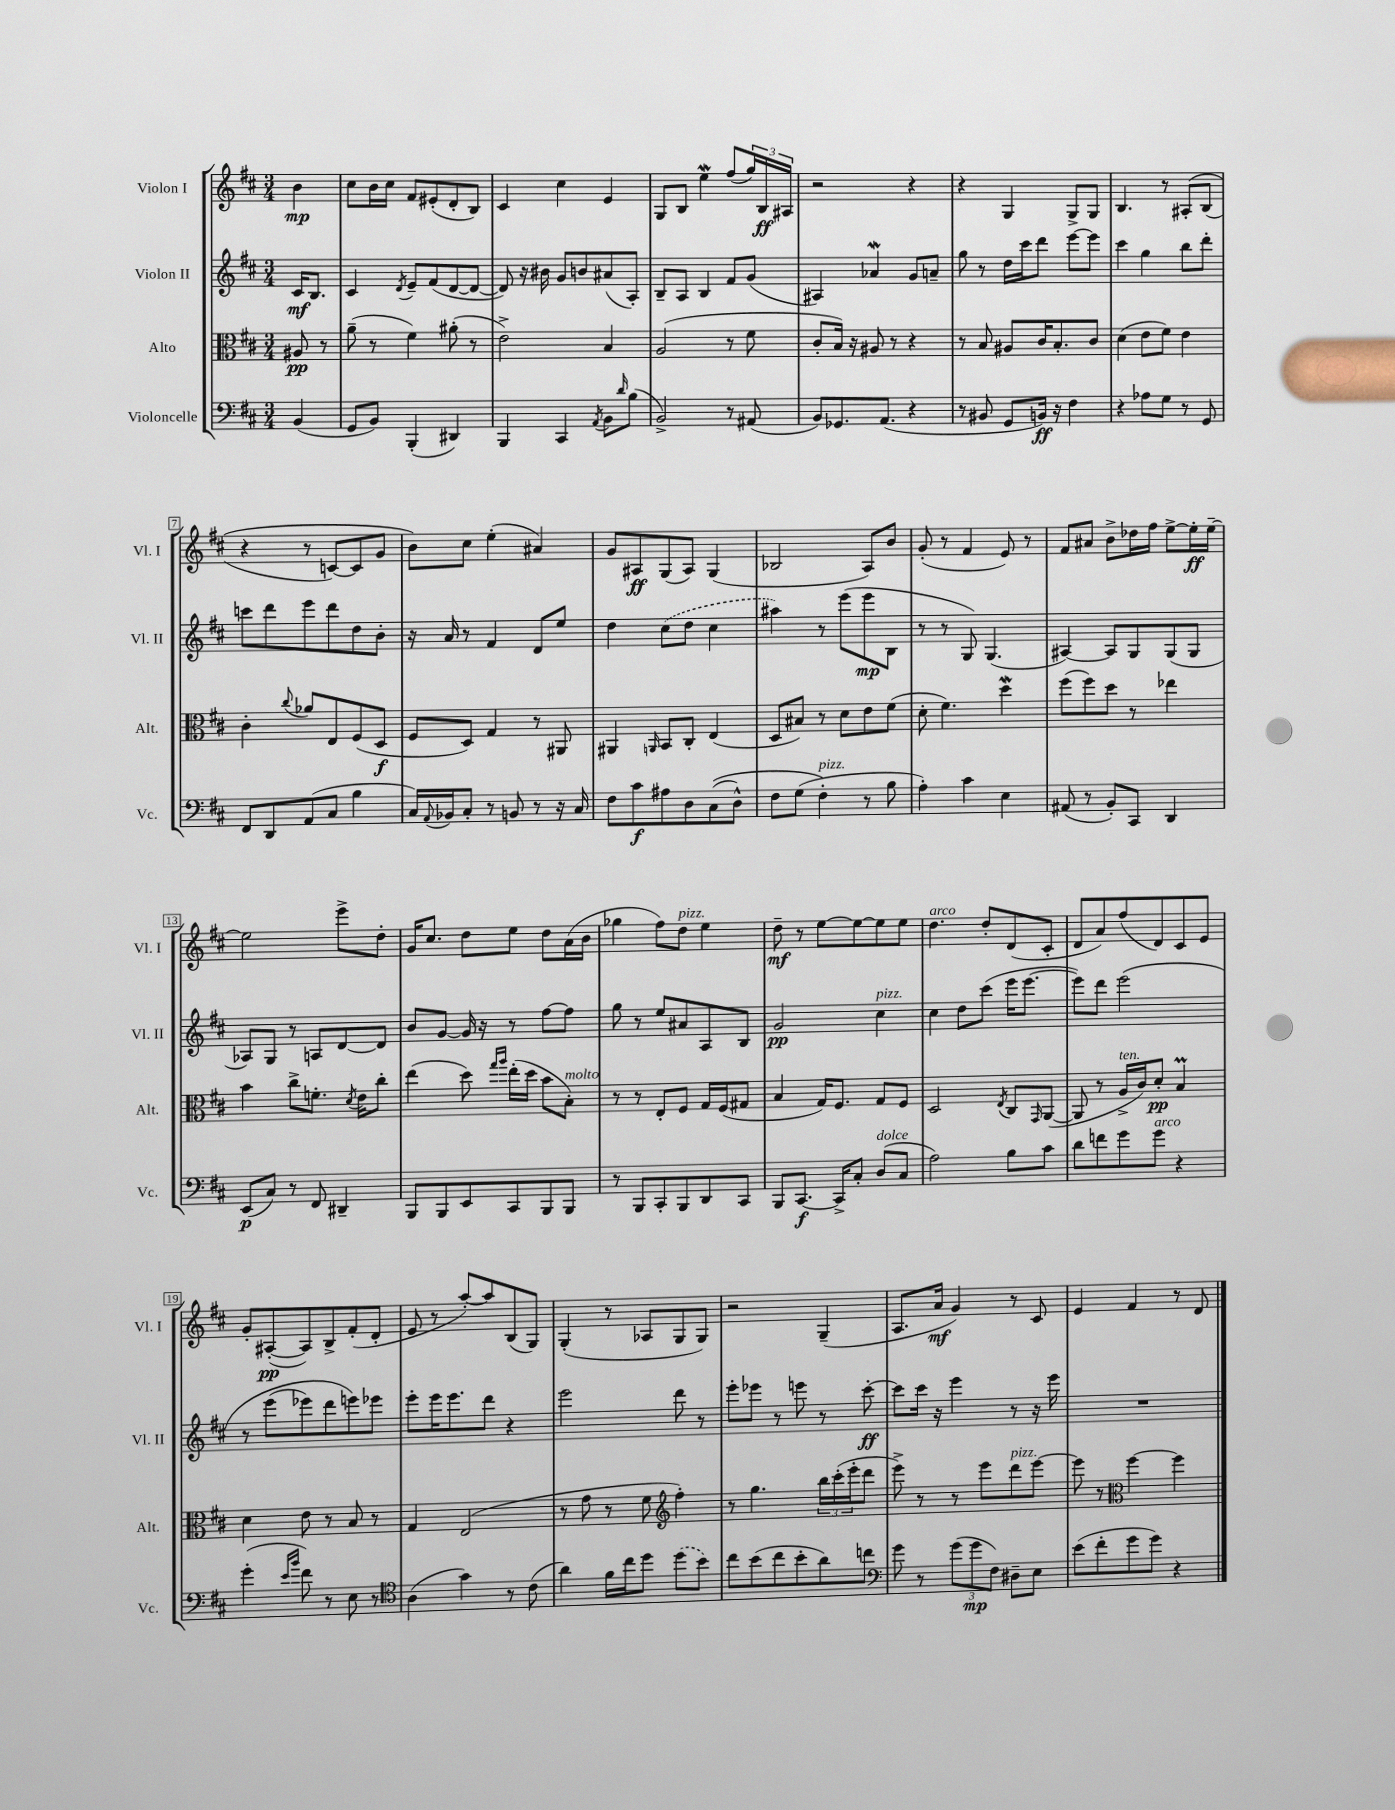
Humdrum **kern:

**kern	**dynam	**kern	**dynam	**kern	**dynam	**kern	**dynam
*part4	*part4	*part3	*part3	*part2	*part2	*part1	*part1
*staff4	*staff4	*staff3	*staff3	*staff2	*staff2	*staff1	*staff1
*I"Violoncelle	*	*I"Alto	*	*I"Violon II	*	*I"Violon I	*
*I'Vc.	*	*I'Alt.	*	*I'Vl. II	*	*I'Vl. I	*
*clefF4	*	*clefC3	*	*clefG2	*	*clefG2	*
*k[f#c#]	*	*k[f#c#]	*	*k[f#c#]	*	*k[f#c#]	*
*M3/4	*	*M3/4	*	*M3/4	*	*M3/4	*
=	=	=	=	=	=	=	=
(4BB/	.	8A#X/	pp	16c#/KL	mf	4b\	mp
.	.	.	.	8.B/J	.	.	.
.	.	8r	.	.	.	.	.
=1	=1	=1	=1	=1	=1	=1	=1
8GG/L	.	(8a~\	.	4c#/	.	8cc#\L	.
8BB/J)	.	8r	.	.	.	16b\L	.
.	.	.	.	.	.	16cc#\JJ	.
.	.	.	.	8qd/	.	.	.
(4BBB'/	.	4f#\)	.	8e~/L	.	8f#/L	.
.	.	.	.	(8f#/	.	(8e#X'/	.
4DD#X/)	.	(8a#X'\	.	[8d/	.	8d'/	.
.	.	8r	.	8d/J_	.	8B/J)	.
=2	=2	=2	=2	=2	=2	=2	=2
4BBB/	.	2e^\)	.	8d/])	.	4c#/	.
.	.	.	.	16r	.	.	.
.	.	.	.	16b#X\	.	.	.
4CC#/	.	.	.	8g/L	.	4cc#\	.
.	.	.	.	8bn/	.	.	.
8qAA/	.	.	.	.	.	.	.
8BB\L	.	4B/	.	(8a#X/	.	4e/	.
16qqd/	.	.	.	.	.	.	.
(8B\J	.	.	.	8A'/J)	.	.	.
=3	=3	=3	=3	=3	=3	=3	=3
2BB^/)	.	(2A/	.	8B~/L	.	8G/L	.
.	.	.	.	8A/J	.	8B/J	.
.	.	.	.	4B/	.	4eeW\	.
8r	.	8r	.	8f#/L	.	(8ff#/L	.
(8AA#X/	.	8f#\	.	(8g/J	.	24gg/L)	.
.	.	.	.	.	.	24B/	ff
.	.	.	.	.	.	24A#X/JJ	.
=4	=4	=4	=4	=4	=4	=4	=4
8BB/L)	.	8c#'/L	.	4A#X/)	.	2r	.
8.GG-X/	.	16B/Jk)	.	.	.	.	.
.	.	16r	.	.	.	.	.
.	.	8A#X/	.	4a-Xw/	.	.	.
(8.AA/J	.	.	.	.	.	.	.
.	.	8r	.	.	.	.	.
4r	.	4r	.	8g/L	.	4r	.
.	.	.	.	8an~/J	.	.	.
=5	=5	=5	=5	=5	=5	=5	=5
8r	.	8r	.	8gg\	.	4r	.
8BB#X/	.	8B/	.	8r	.	.	.
8GG/L	.	8A#X/L	.	16dd\LL	.	4G/	.
.	.	.	.	16ccc#\J	.	.	.
16BBn/Jk)	ff	16c#/K	.	8ddd\J	.	.	.
16r	.	8.B'/	.	.	.	.	.
4F#\	.	.	.	[8eee\L	.	8G^/L	.
.	.	8c#/J	.	8eee\J]	.	8G/J	.
=6	=6	=6	=6	=6	=6	=6	=6
4r	.	(4d\	.	4ccc#\	.	4.B/	.
8A-X\L	.	8e\L	.	4gg\	.	.	.
8G\J	.	8f#\J)	.	.	.	8r	.
8r	.	4e\	.	8bb\L	.	(8A#X'/L	.
8GG/	.	.	.	8ddd'\J	.	(8B/J	.
!!LO:LB:g=z
=7	=7	=7	=7	=7	=7	=7	=7
8FF#/L	.	4c#'\	.	8cccn\L	.	4r	.
8DD/	.	.	.	8ddd\	.	.	.
.	.	8qqcc#/	.	.	.	.	.
(8AA/	.	8a-X/L	.	8eee\	.	8r	.
8C#/J	.	8E/	.	8ddd\	.	[8cn/L)	.
4B\	.	(8F#/	.	8dd\	.	8c/]	.
.	.	8D/J	f	8b'\J	.	8g/J	.
=8	=8	=8	=8	=8	=8	=8	=8
16C#/LL)	.	8F#/L	.	16r	.	8b\L)	.
8qqAA/	.	.	.	.	.	.	.
16BB-X/J	.	.	.	16a/	.	.	.
8C#'/J	.	8D/J)	.	8r	.	8cc#\J	.
8r	.	4G/	.	4f#/	.	(4ee'\	.
8BBn/	.	.	.	.	.	.	.
8r	.	8r	.	8d/L	.	4a#X/)	.
16r	.	8AA#X/	.	8ee/J	.	.	.
16C#/	.	.	.	.	.	.	.
=9	=9	=9	=9	=9	=9	=9	=9
8F#\L	.	4AA#X/	.	4dd\	.	8g/L	.
8c#\	f	.	.	.	.	8A#X/	ff
.	.	16qqAAn/	.	.	.	.	.
8A#X\	.	8BB/L	.	(8cc#\L	.	(8G/	.
8D\	.	8C#'/J	.	8dd\J	.	8A#/J)	.
((8C#\	.	(4E/	.	4cc#\	.	(4G/	.
8D^^\J)	.	.	.	.	.	.	.
=10	=10	=10	=10	=10	=10	=10	=10
8F#\L	.	8D/L	.	4aa#X\)	.	2B-X/	.
(8G\J	.	8B#X/J)	.	.	.	.	.
!LO:TX:a:i:t=pizz.	!	!	!	!	!	!	!
4F#'\)	.	8r	.	8r	.	.	.
.	.	8d\L	.	(8eee\L	.	.	.
8r	.	8e\	.	8eee\	mp	8A/L)	.
8B\	.	(8f#\J	.	8B\J	.	8b/J	.
=11	=11	=11	=11	=11	=11	=11	=11
4A'\)	.	8d'\	.	8r	.	(8g'/	.
.	.	4.f#\)	.	8r	.	8r	.
4c#\	.	.	.	8G/)	.	4f#/	.
.	.	.	.	(4.G/	.	.	.
4E\	.	4ddw\	.	.	.	8e/)	.
.	.	.	.	.	.	8r	.
=12	=12	=12	=12	=12	=12	=12	=12
(8AA#X/	.	(8ff#\L	.	[4A#X/)	.	8f#/L	.
8r	.	8ff#\)	.	.	.	8a#X/J	.
8BB'/L)	.	8dd\J	.	8A#/L]	.	8b^\L	.
8CC#/J	.	8r	.	8G/	.	16dd-X\L	.
.	.	.	.	.	.	16ff#\JJ	.
4DD/	.	4ee-X\	.	(8G/	.	[8ee^\L	.
.	.	.	.	8G/J	.	16ee'\L]	ff
.	.	.	.	.	.	[16ee~\JJ	.
!!LO:LB:g=z
=13	=13	=13	=13	=13	=13	=13	=13
(8EE/L	p	4b\	.	8A-X/L)	.	2ee\]	.
8C#/J)	.	.	.	8G/J	.	.	.
8r	.	8cc#^\L	.	8r	.	.	.
8FF#/	.	8.fn'\J	.	8An/L	.	.	.
4DD#X~/	.	.	.	[8d/	.	8eee^\L	.
.	.	8qd/	.	.	.	.	.
.	.	16e\KL	.	.	.	.	.
.	.	8cc#'\J	.	8d/J]	.	8dd'\J	.
=14	=14	=14	=14	=14	=14	=14	=14
8BBB/L	.	(4ee\	.	8b/L	.	16g/KL	.
.	.	.	.	.	.	8.cc#/J	.
8BBB/	.	.	.	[8g/J	.	.	.
8EE/	.	8dd\)	.	16g/]	.	8dd\L	.
.	.	.	.	16r	.	.	.
.	.	16qqgg/LL	.	.	.	.	.
.	.	16qqaa/JJ	.	.	.	.	.
8CC#/	.	(16ee'\LL	.	8r	.	8ee\J	.
.	.	16dd\JJ	.	.	.	.	.
8BBB/	.	8b\L	.	[8ff#\L	.	8dd\L	.
!	!	!LO:TX:a:i:t=molto	!	!	!	!	!
8BBB/J	.	8B'\J)	.	8ff#\J]	.	(16a\L	.
.	.	.	.	.	.	16b\JJ	.
=15	=15	=15	=15	=15	=15	=15	=15
8r	.	8r	.	8gg\	.	4gg-X\	.
8BBB/L	.	8r	.	8r	.	.	.
8CC#'/	.	8E'/L	.	8ee/L	.	8ff#\L)	.
!	!	!	!	!	!	!LO:TX:a:i:t=pizz.	!
8BBB/	.	8F#/J	.	8a#X/	.	8dd\J	.
8DD/	.	16G/LL	.	8A/	.	4ee\	.
.	.	(16F#/J	.	.	.	.	.
8CC#/J	.	8G#X/J	.	8B/J	.	.	.
=16	=16	=16	=16	=16	=16	=16	=16
8BBB/L	.	4B/	.	2g/	pp	8dd~\	mf
[8.CC#/J	f	.	.	.	.	8r	.
.	.	16G/KL)	.	.	.	[8ee\L	.
16CC#^/KL]	.	8.F#/J	.	.	.	.	.
8C#'/J	.	.	.	.	.	8ee\_	.
!	!	!	!	!LO:TX:a:i:t=pizz.	!	!	!
!LO:TX:a:i:t=dolce	!	!	!	!	!	!	!
(8D/L	.	8G/L	.	4cc#\	.	8ee\]	.
8C#/J	.	8F#/J	.	.	.	8ee\J	.
=17	=17	=17	=17	=17	=17	=17	=17
!	!	!	!	!	!	!LO:TX:a:i:t=arco	!
2A\)	.	2D/	.	4cc#\	.	4.dd\	.
.	.	.	.	8dd\L	.	.	.
.	.	.	.	(8ccc#\J	.	8dd'/L	.
.	.	8qE/	.	.	.	.	.
8B\L	.	8C#/L	.	16eee\KL	.	(8d/	.
.	.	.	.	[8.eee\J	.	.	.
.	.	16qqGG/	.	.	.	.	.
8c#\J	.	([8AA/J	.	.	.	8c#'/J	.
=18	=18	=18	=18	=18	=18	=18	=18
8d\L	.	8AA/]	.	8eee\L])	.	8d/L	.
8fn\	.	8r	.	8ddd\J	.	8a/)	.
!	!	!LO:TX:a:i:t=ten.	!	!	!	!	!
8g\	.	16A^/LL	.	(2eee\	.	(8ff#/	.
.	.	16c#/J)	.	.	.	.	.
!LO:TX:a:i:t=arco	!	!	!	!	!	!	!
8g\J	.	8d'/J	pp	.	.	8d/)	.
4r	.	4BM/	.	.	.	8c#/	.
.	.	.	.	.	.	8e/J	.
!!LO:LB:g=z
=19	=19	=19	=19	=19	=19	=19	=19
(4g'\	.	4d\	.	8r	.	8g'/L	.
.	.	.	.	(8eee\L	.	([8A#X'/	pp
16qqe/LL	.	.	.	.	.	.	.
16qqb/JJ	.	.	.	.	.	.	.
8f#\)	.	8e\	.	8eee-X\)	.	8A#/])	.
8r	.	8r	.	8ddd\	.	8B^/	.
8E\	.	8B/	.	8eeen\)	.	(8f#'/	.
8r	.	8r	.	8eee-X\J	.	8d'/J	.
=20	=20	=20	=20	=20	=20	=20	=20
*clefC4	*	*	*	*	*	*	*
(4A\	.	4G/	.	8eee'\L	.	8e/	.
.	.	.	.	16eee\K	.	8r	.
.	.	.	.	8.eee\	.	.	.
4g\)	.	(2E/	.	.	.	[8aa'/L)	.
.	.	.	.	8ddd\J	.	8aa/]	.
8r	.	.	.	4r	.	(8B/	.
(8c#\	.	.	.	.	.	8G/J)	.
=21	=21	=21	=21	=21	=21	=21	=21
4a\)	.	8r	.	2eee\	.	(4G'/	.
.	.	8g\	.	.	.	.	.
16f#\LL	.	8r	.	.	.	8r	.
16cc#\J	.	.	.	.	.	.	.
8dd\J	.	8f#\	.	.	.	8A-X/L	.
*	*	*clefG2	*	*	*	*	*
(8dd\L	.	4ff#'\)	.	8ddd\	.	8G/	.
8b\J)	.	.	.	8r	.	8G/J)	.
=22	=22	=22	=22	=22	=22	=22	=22
8cc#\L	.	8r	.	8eee'\L	.	2r	.
(8b\	.	4.gg\	.	8eee-X\J	.	.	.
8cc#\	.	.	.	8r	.	.	.
8b'\	.	.	.	8eeen\	.	.	.
8a\)	.	24bb\LL	.	8r	.	(4G~/	.
.	.	(24ccc#'\	.	.	.	.	.
.	.	24eee'\J	.	.	.	.	.
8ccn\J	.	8ddd\J	.	[8ccc#'\	ff	.	.
=23	=23	=23	=23	=23	=23	=23	=23
*clefF4	*	*	*	*	*	*	*
8g\	.	8eee^\)	.	8ccc#\L]	.	8.A/L	.
8r	.	8r	.	16ccc#\Jk	.	.	.
.	.	.	.	16r	.	16a/Jk	mf
(12g\L	.	8r	.	4eee\	.	4g/)	.
12g\	mp	.	.	.	.	.	.
.	.	8eee\L	.	.	.	.	.
12F#\J)	.	.	.	.	.	.	.
!	!	!LO:TX:a:i:t=pizz.	!	!	!	!	!
8D#X~\L	.	8ddd\	.	8r	.	8r	.
8E\J	.	[8eee\J	.	16r	.	8c#/	.
.	.	.	.	16eee\	.	.	.
=24	=24	=24	=24	=24	=24	=24	=24
(8e\L	.	8eee\]	.	2.r	.	4e/	.
8f#'\	.	8r	.	.	.	.	.
*	*	*clefC3	*	*	*	*	*
8g\	.	[4ff#\	.	.	.	4f#/	.
8g\J)	.	.	.	.	.	.	.
4r	.	4ff#\]	.	.	.	8r	.
.	.	.	.	.	.	8d/	.
==	==	==	==	==	==	==	==
*-	*-	*-	*-	*-	*-	*-	*-
